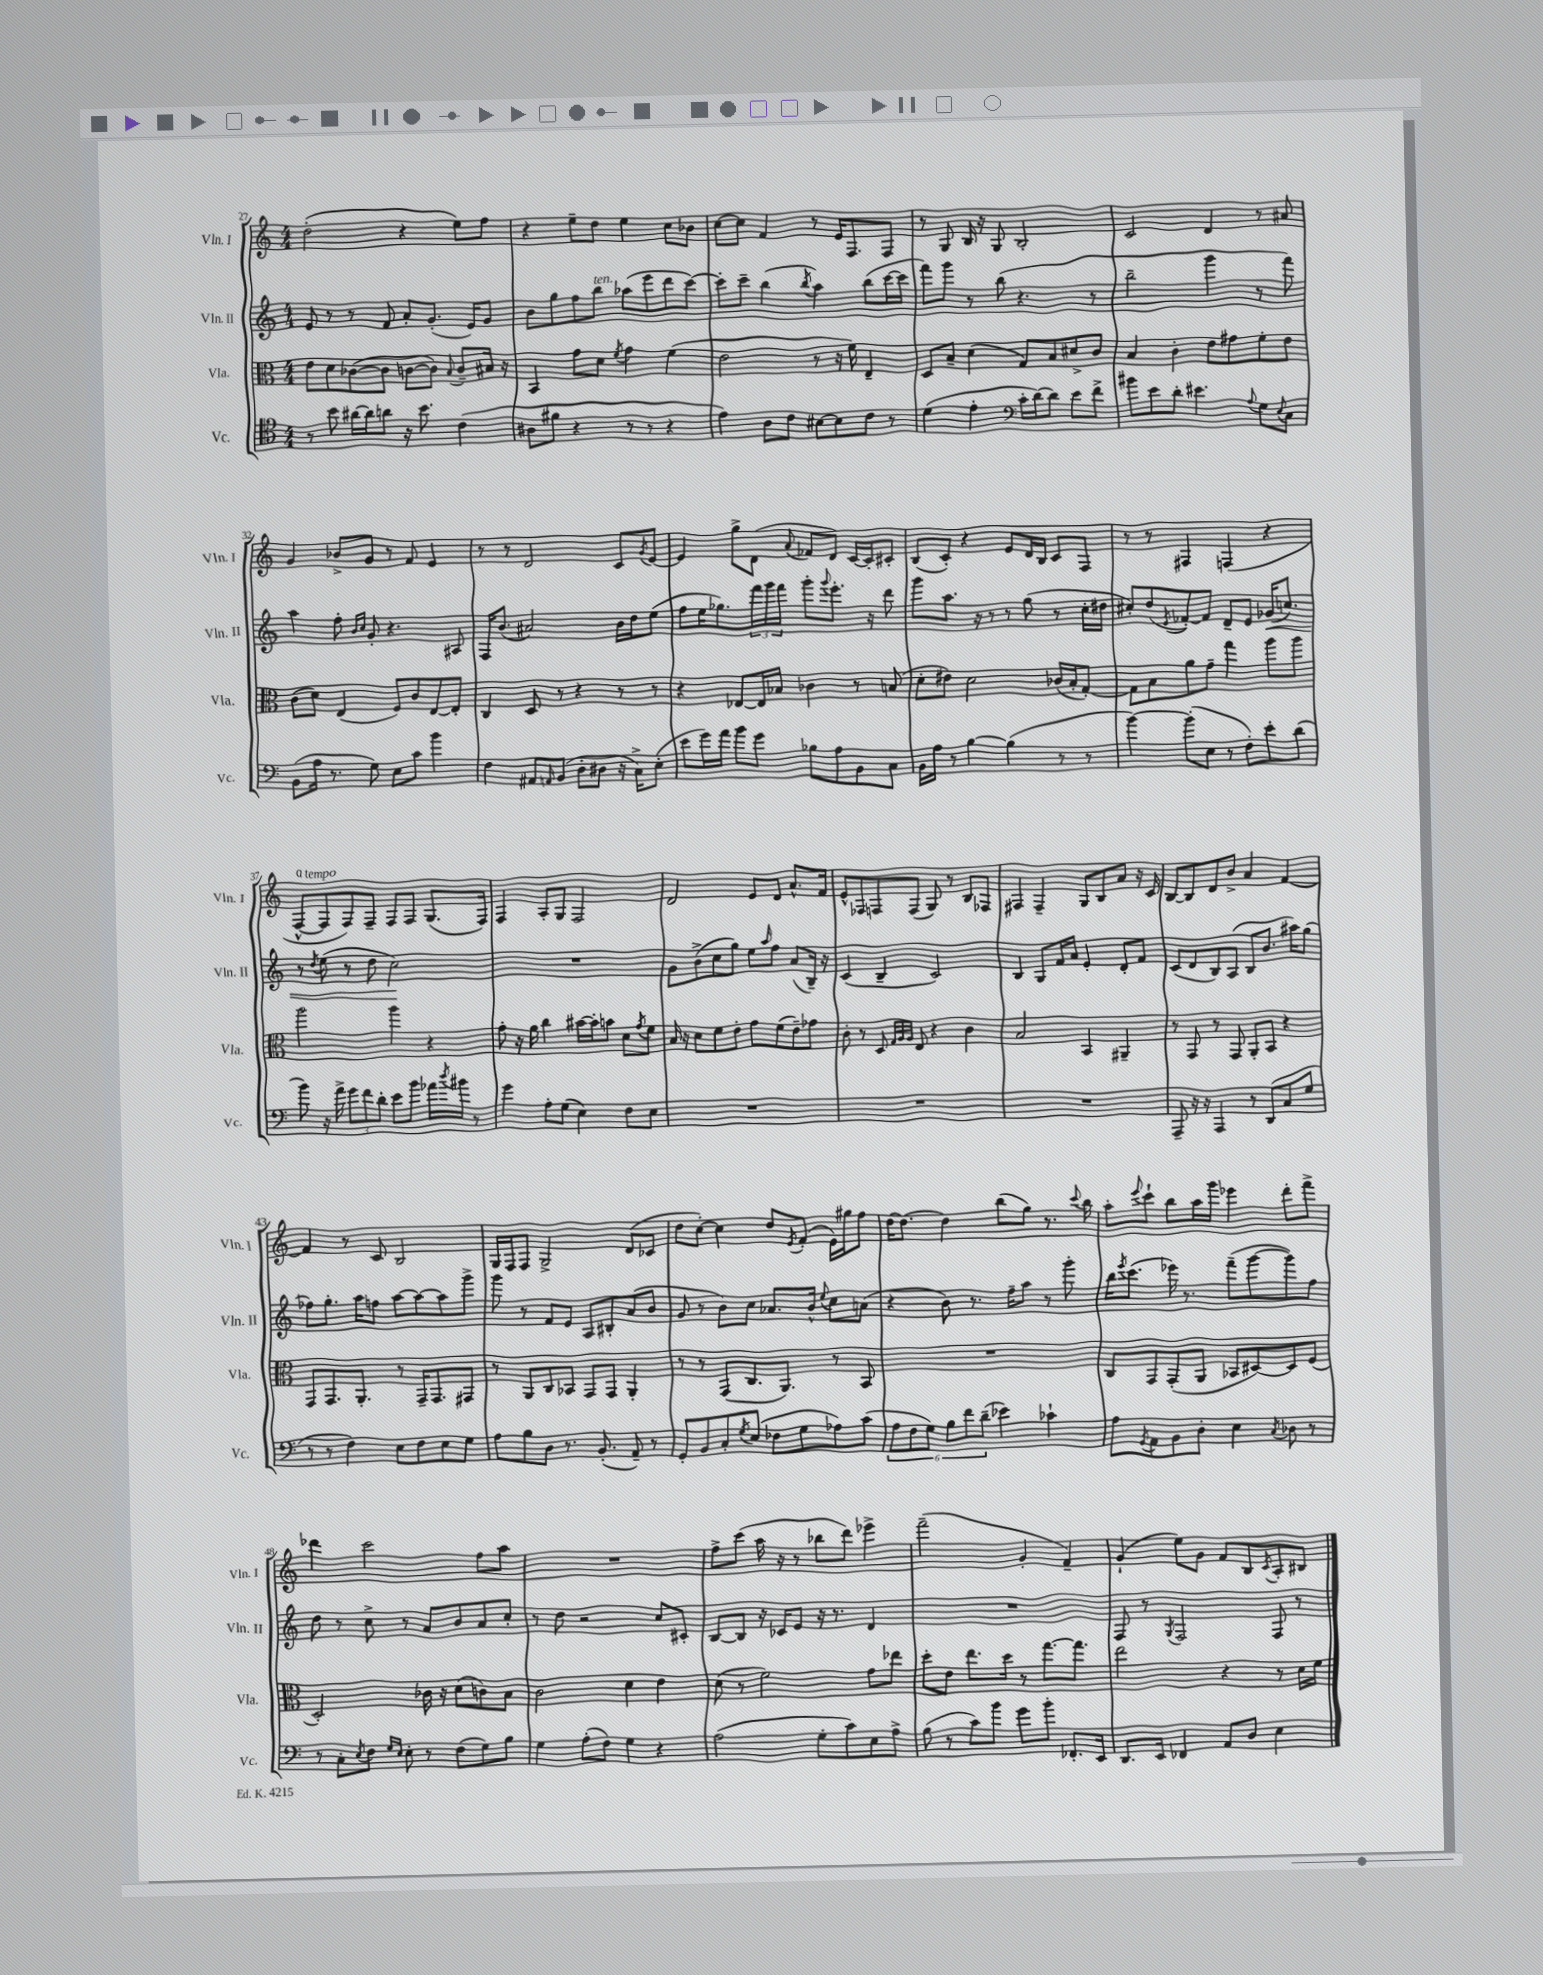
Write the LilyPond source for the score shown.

<<
\new StaffGroup <<
\new Staff = "s0" \with { instrumentName = "Vln. I" shortInstrumentName = "Vln. I" } {
    \clef treble \key c \major \numericTimeSignature \time 4/4
    d''2-.( r4 e''8) f''8 |
    r4 e''8-- d''8 e''4 c''8 bes'8 |
    c''8~ c''8 f'4 r8 e'16 f8. f8 |
    r8 g8 b16 r16 g8 b2-. |
    c'2 d'4 r8 ais'8 |
    g'4 bes'8-> g'8 r8 f'8 e'4 |
    r8 r8 d'2 c'8 \acciaccatura { g'8 } e'8~ |
    e'4 g''8-> d'8( \appoggiatura { a'8 } fes'8 d'8) c'16~ c'16-. cis'8-. |
    b8( c'8-.) r4 e'8 d'16 b16 c'8 f8 |
    r8 r8 fis4 f4( r4 |
    f8~-^^\markup { \italic "a tempo" } f8 f8) f8-- f8 f8 g8.( f16) |
    f4 a8-. g8 f2 |
    d'2 e'8 d'8 a'8.-^ f'16 |
    e'8-^ fes8 f8 f8( g8) r8 b8 fes8 |
    fis4 fis4-- g8 b8 a'8 r16 c'16 |
    b8~ b8 d'8 b'8-> a'4 f'4~ |
    f'4 r8 c'8 b2 |
    g16 f16 f8 g2-> d'8( ces'8 |
    d''8 c''8~-.) c''4 d''8 \acciaccatura { e'8 } f'8-.( e'16) gis''16 f''8 |
    d''16~ d''8.~ d''4 b''8( g''8) r8. \appoggiatura { c'''8 } b''16 |
    a''8-. \appoggiatura { e'''8 } c'''8-! b''8 a''16 g'''16 ees'''4 d'''8-. f'''8-> |
    des'''4 c'''2 f''8 a''8 |
    R1 |
    f''8-> c'''8( a''16 r16 r8 bes''8 d'''8) ees'''4-> |
    f'''2--( g'4-. f'4--) |
    g'4-!( e''8) g'8 f'8 b8 \acciaccatura { c'8 } a8-. bis8 \bar "|." |
}
\new Staff = "s1" \with { instrumentName = "Vln. II" shortInstrumentName = "Vln. II" } {
    \clef treble \key c \major \numericTimeSignature \time 4/4
    e'8 r8 r8 f'8 a'8-. g'8.-.( e'16) g'8 |
    b'8 g''8 f''8 b''8^\markup { \italic "ten." } aes''8( e'''8 d'''8 c'''8~) |
    c'''8-. c'''8-- b''4( \acciaccatura { b''8 } a''4) b''8( c'''16~ c'''16 |
    f'''8) g'''8 r8 b''8( r4. r8 |
    b''2-- g'''4 r8 f'''8) |
    a''4 f''8-. \grace { b'16 c''16 } g'8-. r4. ais8 |
    f16 b'8.( ais'2) b'16 d''16 e''8( |
    f''8 e''16 ges''8.) \tuplet 3/2 { f'''16 g'''16 f'''16 } g'''8-. \appoggiatura { g'''8 } e'''8.-. r16 d'''8 |
    g'''8 a''8. r16 r8 r8 g''8( r8 c''16-. dis''16 |
    cis''8-.) d''8( \acciaccatura { e'8 } fes'8~-.) fes'8 d'8-- e'8 ges'16\<( c''8.) |
    r8 \acciaccatura { d''8 } e''8( r8 d''8 c''2\!) |
    R1 |
    g'8 b'8->( c''8 g''8) e''8 \grace { a''16 } f''8 a'8( b16--) r16 |
    c'4( b4-- c'2) |
    b4 g8 f'16 a'16 e'4-. d'8-. f'8 |
    c'8( d'8 b8) a8( b8 b'8. ais''16) g''8( |
    fes''8) g''8.-. a''16 f''8 a''8~ a''8~ a''8 g'''8-> |
    g'''8 r8 f'8 e'8 a8 bis8-. a'8( b'8 |
    g'8 r8 b'8) c''8 aes'8. b'16-^ \appoggiatura { e''8 } c''8 a'8( |
    r4 b'8) r8. f''16-- a''8 r8 g'''8-. |
    b''16 \acciaccatura { e'''8 } c'''8.( ees'''16) r8. f'''8--( g'''8~ g'''8) f''8 |
    d''8 r8 c''8-> r8 a'8 b'8 a'8 c''8-. |
    r8 d''8 r2 c''8 cis'8-. |
    b8~ b8 r16 ces'16 e'8 r16 r8. d'4 |
    R1 |
    f8 r8 \acciaccatura { g8 } f2 f8 r8 \bar "|." |
}
\new Staff = "s2" \with { instrumentName = "Vla." shortInstrumentName = "Vla." } {
    \clef alto \key c \major \numericTimeSignature \time 4/4
    e'8 d'8 ces'8~( ces'8 c'8~ c'8) \appoggiatura { b8 } c'8-- bis16 r16 |
    b,4 g'8 d'8 \acciaccatura { f'8 } g'4 f'4( |
    e'2 r8 r16 f'16) e4-- |
    d8 b8-- d'4( g8) b8 dis'8-> c'8 |
    b4 c'4-. e'8 gis'8 f'8-. e'8 |
    c'8( d'8) e4( f8) c'8 e8~ e8-. |
    c4 d8 r8 r4 r8 r8 |
    r4 ees8~ ees16 bes16 ces'4 r8 b8( |
    d'8-. eis'8) d'2 ces'16( b16-. g8~-.) |
    g8 b8 a'8 g'8-- g''4 a''8 a''8 |
    a''2 a''4 r4 |
    g'8-. r16 a'16 c''4 bis'16~ bis'16-. b'8 d'8 \acciaccatura { g'8 } f'8 |
    b16 r16 d'8 f'8 e'8-. g'8 f'8( e'8--) ges'8 |
    c'8-. r8 d8 \grace { g32 a32 a32 } e8 r4 c'4 |
    b2 b,4 ais,4-- |
    r8 g,8 r8 g,8 a,8-. b,8 r4 |
    g,8 g,8. a,8.-. r8 g,16-- g,8. gis,8 |
    r8 a,8 c8 bes,8 g,8 g,8 a,4-. |
    r8 r8 g,8( c8. a,8.) r8 b,8 |
    R1 |
    c8 g,8 g,8-.( a,8 bes,8 dis8~) dis8 f8( |
    d2-.) ces'16 r16 d'8( c'8) b8 |
    c'2 d'4 e'4 |
    d'8( r8 f'2) g'8 ees''8 |
    d''8-. e'8 e''8. d''16 r8 g''8.~ g''8. |
    e''2 r4 r8 d'16 f'16 \bar "|." |
}
\new Staff = "s3" \with { instrumentName = "Vc." shortInstrumentName = "Vc." } {
    \clef tenor \key c \major \numericTimeSignature \time 4/4
    r8 b'8 ais'16~ ais'16 a'8 r16 b'8. c'4( |
    ais8 fis'8 r4 r8 r8 r4 |
    e'4) a8 c'8 bis8~ bis8 c'8 r8 |
    d'4( e'4-. \clef bass c'16-. d'16~) d'8 e'8 f'8-> |
    bis'8 e'8 d'8-. eis'4. \appoggiatura { a8 } g8 \appoggiatura { e8 } c8 |
    b,8( a16 r8. g8) e8 c'8 b'4 |
    f4 ais,8 \grace { a,16 } b,8( d8-. dis8 r16 c16->) e8-.( |
    e'8 g'16) a'16 b'8 g'8 bes8 a8 b,8 c8 |
    b,16 a16 r8 b4~ b4( r8 r8 |
    b'4~) b'8-.( e8 r8 f8-.) e'8-. d'8( |
    b'8) r16 a'16-> \tuplet 3/2 { g'8 f'8 d'8-. } e'8 b'8 aes'16 \acciaccatura { d''8 } bis'16 r8 |
    g'4 a8-. g8( e4) f8 e8 |
    R1 |
    R1 |
    R1 |
    a,,8-- r16 r16 a,,4 r8 d,8( c8 g8 |
    r8 r8 f4) e8 f8 e8 g8 |
    a8 b8 d8 r8. b,8.-.( a,8--) r8 |
    g,8-. b,8 c8-. \acciaccatura { g8 } e8( fes8 g8 aes8) c'8( |
    \tuplet 6/4 { a8 f8 g8) b8 f'8 d'8--( } ees'4) ces'4-! |
    a8 \acciaccatura { g,8 } a,8 b,8 d8-. e4 \acciaccatura { c8 } des8 r8 |
    r8 c8-. \acciaccatura { e8 } f8 \grace { g16 e16 } e8-. r8 f8( g8) b8 |
    g4 a8-.( f8) g4 r4 |
    a2( g8-. c'8) e8 a8-> |
    b8( r8 c'8) b'8 g'8 b'8-. fes,8.-. e,16 |
    d,8. e,16 fes,4 a,8 d8 e4 \bar "|." |
}
>>
>>
\layout { \context { \Score currentBarNumber = #27 } }
